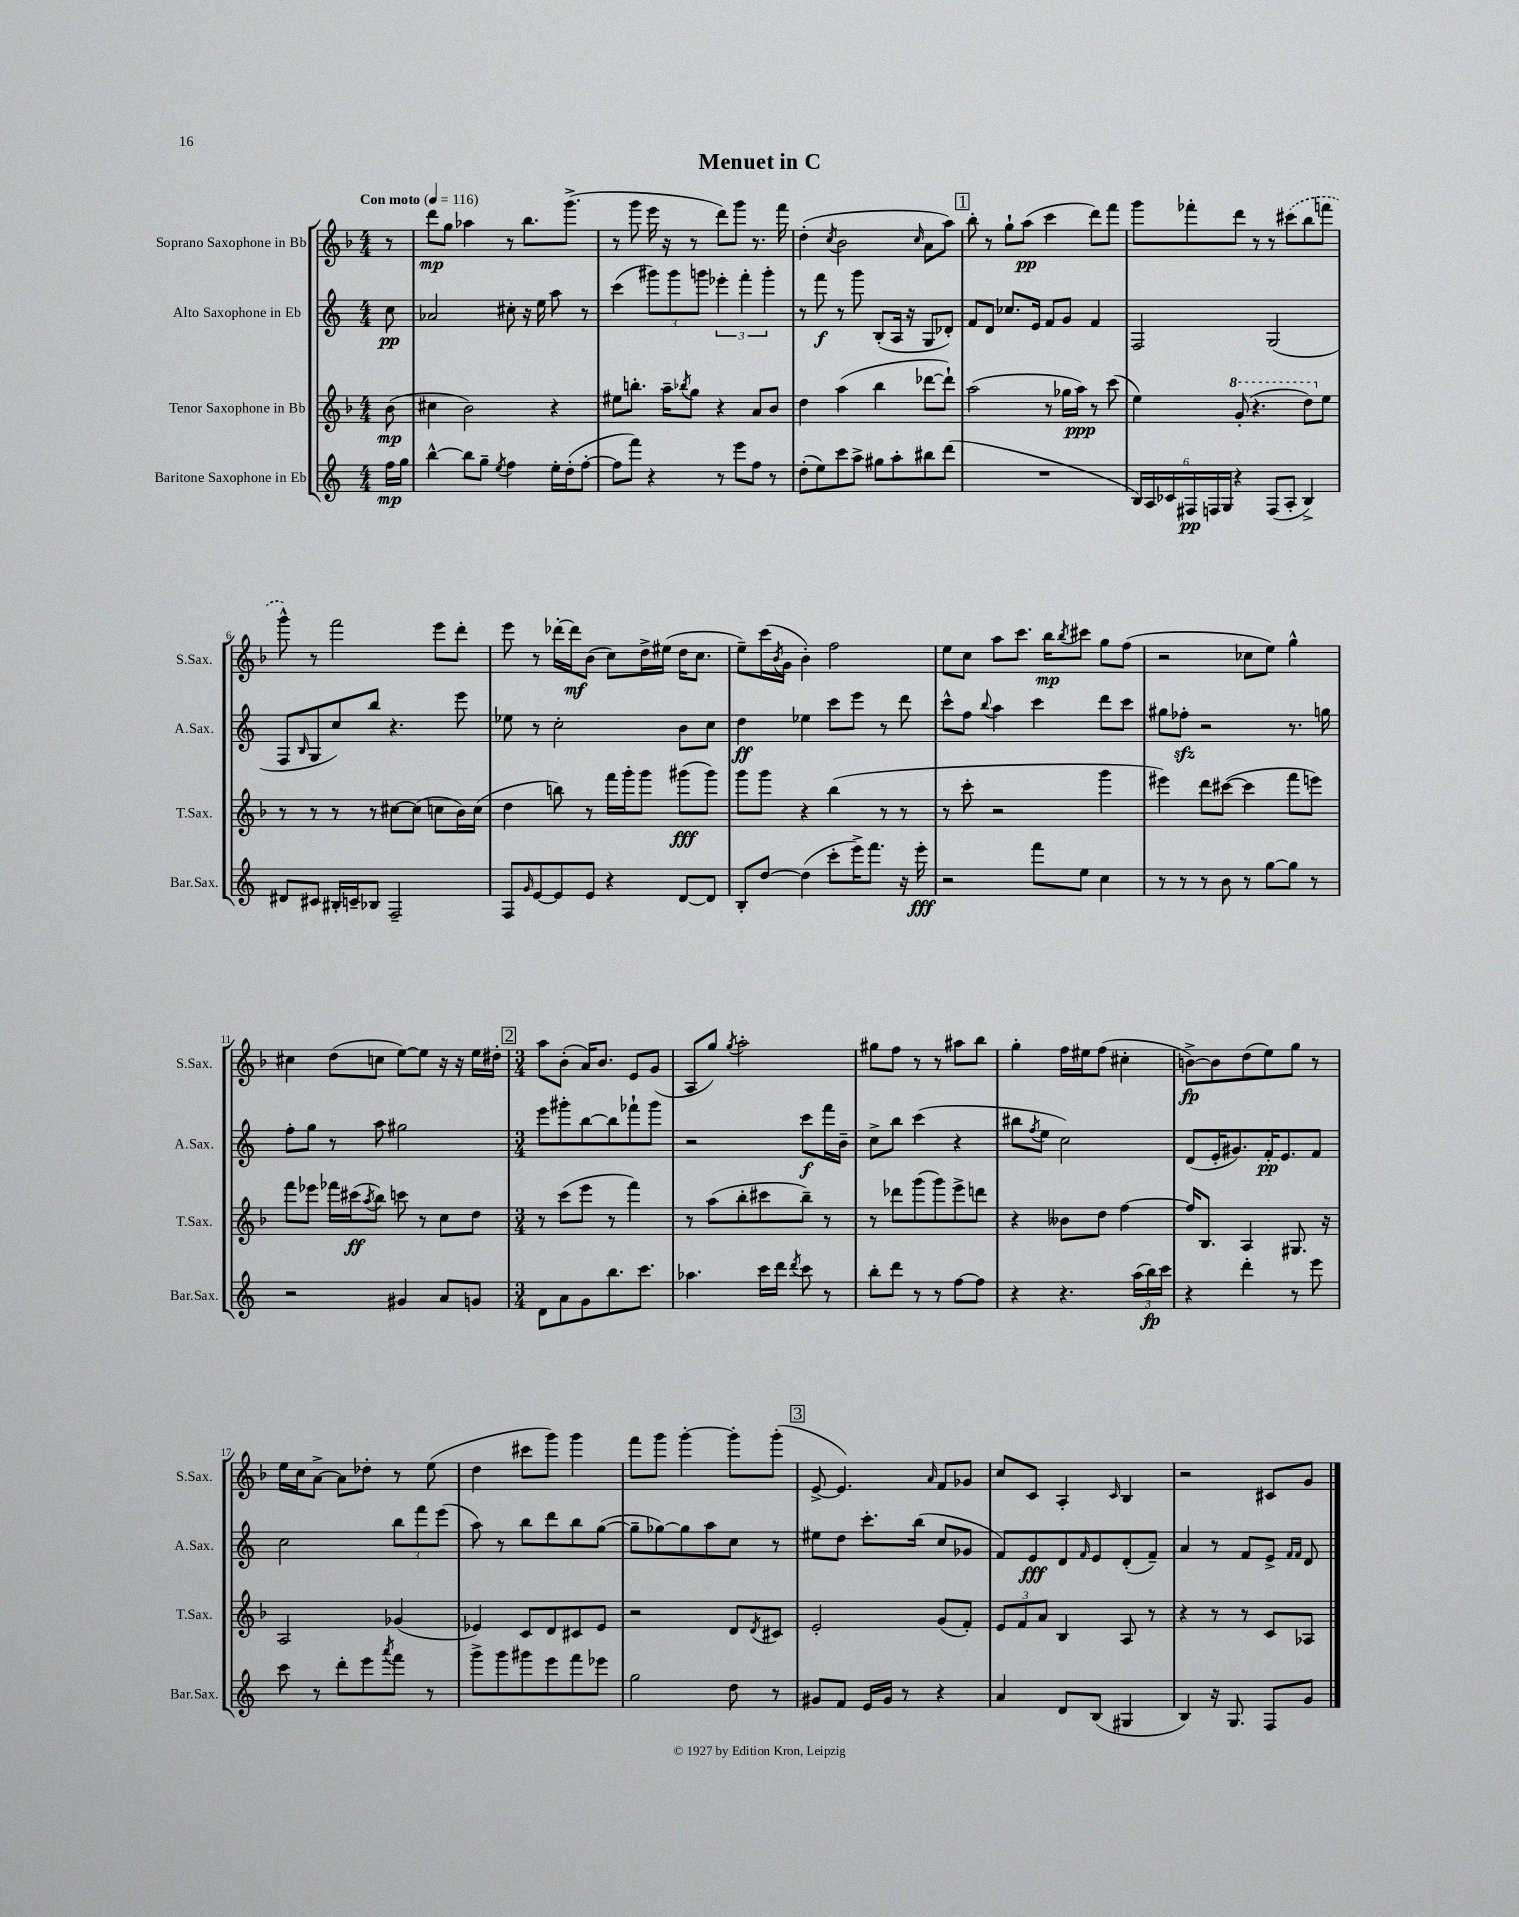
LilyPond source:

\header { title = "Menuet in C" }
<<
\new StaffGroup <<
\new Staff = "s0" \with { instrumentName = "Soprano Saxophone in Bb" shortInstrumentName = "S.Sax." } {
    \clef treble \key f \major \numericTimeSignature \time 4/4 \partial 8 \tempo "Con moto" 4 = 116
    r8 |
    d'''8\mp g''8 aes''4 r8 bes''8. g'''8.->( |
    r8 g'''8 e'''16 r16 r8 d'''8) g'''8 r8. f'''16 |
    d''4-.( \acciaccatura { c''8 } bes'2 \grace { c''16 } a'8 a''8) |
    \mark \markup { \box "1" } bes''8-. r8 g''8-! a''8\pp( c'''4 d'''8) f'''8 |
    g'''8 fes'''8-. d'''8 r8 r8 \once \slurDashed cis'''8( bes''8 f'''8 |
    g'''8-^) r8 f'''2 e'''8 d'''8-. |
    e'''8 r8 des'''16~-. des'''16\mf bes'8( c''8) d''16-> eis''16( d''16 c''8. |
    e''8--) c'''16( \acciaccatura { bes'8 } g'16 bes'4-.) f''2 |
    e''8 c''8 a''8 c'''8. bes''16\mp \acciaccatura { bes''8 } cis'''8 g''8 f''8( |
    r2 ces''8 e''8) g''4-^ |
    cis''4 d''8( c''8 e''8~) e''8 r16 r16 e''16 dis''16-. |
    \mark \markup { \box "2" } \numericTimeSignature \time 3/4 a''8 bes'8-.( a'16) bes'8. e'8 g'8( |
    a8 g''8) \acciaccatura { g''8 } a''2-. |
    gis''8 f''8 r8 r8 ais''8 bes''8 |
    g''4-. f''16 eis''16 f''8( cis''4-. |
    b'8~->\fp) b'8 d''8( e''8) g''8 r8 |
    e''16 c''16 a'8~-> a'8 des''8-. r8 e''8( |
    d''4 cis'''8 g'''8) g'''4 |
    f'''8 g'''8 g'''4~-. g'''8-. g'''8-.( |
    \mark \markup { \box "3" } e'8~-> e'4.) \grace { a'16 } f'8 ges'8 |
    c''8 c'8 a4-. \grace { c'16 } bes4 |
    r2 cis'8 g'8 \bar "|." |
}
\new Staff = "s1" \with { instrumentName = "Alto Saxophone in Eb" shortInstrumentName = "A.Sax." } {
    \clef treble \key c \major \numericTimeSignature \time 4/4 \partial 8
    c''8\pp |
    aes'2 cis''8-. r16 e''16 a''8 r8 |
    c'''4( \tuplet 3/2 { gis'''8) gis'''8 g'''8 } \tuplet 3/2 { ees'''4-. f'''4-. g'''4-. } |
    r8 f'''8\f r8 g'''8 b8-.( a16 r16 g8 des'8-.) |
    \mark \markup { \box "1" } f'8 d'8 ces''8. e'16 f'8 g'8 f'4 |
    f2 g2( |
    f8 \grace { b16 } g8 c''8) b''8 r4. e'''8 |
    ees''8 r8 c''2-. b'8 c''8 |
    d''4\ff ees''4 c'''8 e'''8 r8 d'''8 |
    c'''8-^ f''8 \appoggiatura { b''8 } a''4 c'''4 d'''8 c'''8 |
    gis''8 fes''8-.\sfz r2 r8. g''16 |
    f''8-. g''8 r8 a''8 gis''2 |
    \mark \markup { \box "2" } \numericTimeSignature \time 3/4 e'''8 gis'''8-. b''8~ b''8 fes'''8-! gis'''8 |
    r2 c'''8\f f'''16 b'16-- |
    c''8-> b''8 c'''4( r4 |
    bis''8 \acciaccatura { f''8 } e''8 c''2) |
    d'8( e'16-. gis'8.) f'16-.\pp e'8. f'8 |
    c''2 \tuplet 3/2 { b''8 f'''8 e'''8( } |
    a''8) r8 b''8 d'''8 b''8 g''8~( |
    g''8-- ges''8~) ges''8 a''8 c''8 r8 |
    \mark \markup { \box "3" } eis''8 d''8 c'''8.-. b''16( c''8 ges'8 |
    f'8) e'8\fff d'8 \grace { f'16 } e'8 d'8-.( f'8--) |
    a'4 r8 f'8 e'8-> \grace { f'16 f'16 } d'8 \bar "|." |
}
\new Staff = "s2" \with { instrumentName = "Tenor Saxophone in Bb" shortInstrumentName = "T.Sax." } {
    \clef treble \key f \major \numericTimeSignature \time 4/4 \partial 8
    bes'8\mp( |
    cis''4 bes'2) r4 |
    eis''8 b''8.-. a''16-- \acciaccatura { bes''8 } g''8 r4 a'8 bes'8 |
    d''4 a''4( bes''4 des'''8~ des'''8-!) |
    \mark \markup { \box "1" } a''2( r8 ges''16 a''16\ppp) r8 c'''8( |
    e''4) \ottava #1 g''8-.( r4. d'''8) \ottava #0 e''8 |
    r8 r8 r8 r8 cis''8~ cis''8( c''8 bes'16) c''16( |
    d''4 b''8) r8 f'''16 g'''16-. g'''8 gis'''8\fff( gis'''8) |
    g'''8 g'''8 r4 bes''4( r8 r8 |
    r8 c'''8-. r2 g'''4 |
    eis'''4) d'''8 cis'''8~( cis'''4 f'''8 e'''8) |
    f'''8 ees'''8 fes'''16 cis'''16\ff( \acciaccatura { a''8 } bes''8) c'''8 r8 c''8 d''8 |
    \mark \markup { \box "2" } \numericTimeSignature \time 3/4 r8 c'''8( e'''8 r8 f'''4) |
    r8 a''8( bes''8-. cis'''8 bes''8--) r8 |
    r8 des'''8 g'''8( g'''8) e'''8-> d'''8 |
    r4 beses'8 d''8 f''4~ |
    f''16 bes8. a4 gis8. r16 |
    a2 ges'4( |
    ees'4) c'8 d'8 cis'8 ees'8 |
    r2 d'8 \acciaccatura { d'8 } cis'8 |
    \mark \markup { \box "3" } e'2-. g'8( f'8-.) |
    \tuplet 3/2 { e'8 f'8 a'8 } bes4 a8 r8 |
    r4 r8 r8 c'8 aes8 \bar "|." |
}
\new Staff = "s3" \with { instrumentName = "Baritone Saxophone in Eb" shortInstrumentName = "Bar.Sax." } {
    \clef treble \key c \major \numericTimeSignature \time 4/4 \partial 8
    f''16\mp g''16 |
    b''4~-^ b''8 g''8-- \acciaccatura { e''8 } f''4 e''16-. d''16-.( f''8~-. |
    f''8 f'''8) r4 r8 e'''8 f''8 r8 |
    d''8-.( e''8) c'''8 a''8-> gis''8 a''8-. bis''8 d'''8( |
    \mark \markup { \box "1" } R1 |
    \tuplet 6/4 { b16) a16 ces'16 fis16\pp f16 g16 } r4 f8( a8-. b4->) |
    dis'8 cis'8 bis16-. c'16-- bes8 f2-- |
    f8 \grace { g'16 } e'8~ e'8 e'8 r4 d'8~ d'8 |
    b8-. d''8~ d''4( c'''8-. e'''16->) f'''8. r16 e'''16-.\fff |
    r2 f'''8 e''8 c''4 |
    r8 r8 r8 b'8 r8 g''8~ g''8 r8 |
    r2 gis'4 a'8 g'8 |
    \mark \markup { \box "2" } \numericTimeSignature \time 3/4 d'8 a'8 g'8 b''8. c'''8. |
    aes''4. c'''16 d'''16 \acciaccatura { d'''8 } c'''8 r8 |
    b''8-. d'''8 r8 r8 f''8~ f''8 |
    r4 r4. \tuplet 3/2 { a''16( b''16\fp) c'''16 } |
    r4 d'''4-. r8 e'''8 |
    c'''8 r8 d'''8-. e'''8 \acciaccatura { a'''8 } f'''8 r8 |
    g'''8-> g'''8 gis'''8 e'''8 f'''8 ees'''8 |
    g''2 d''8 r8 |
    \mark \markup { \box "3" } gis'8 f'8 e'16 gis'16 r8 r4 |
    a'4 d'8 b8( gis4 |
    b4) r16 g8. f8 g'8 \bar "|." |
}
>>
>>
